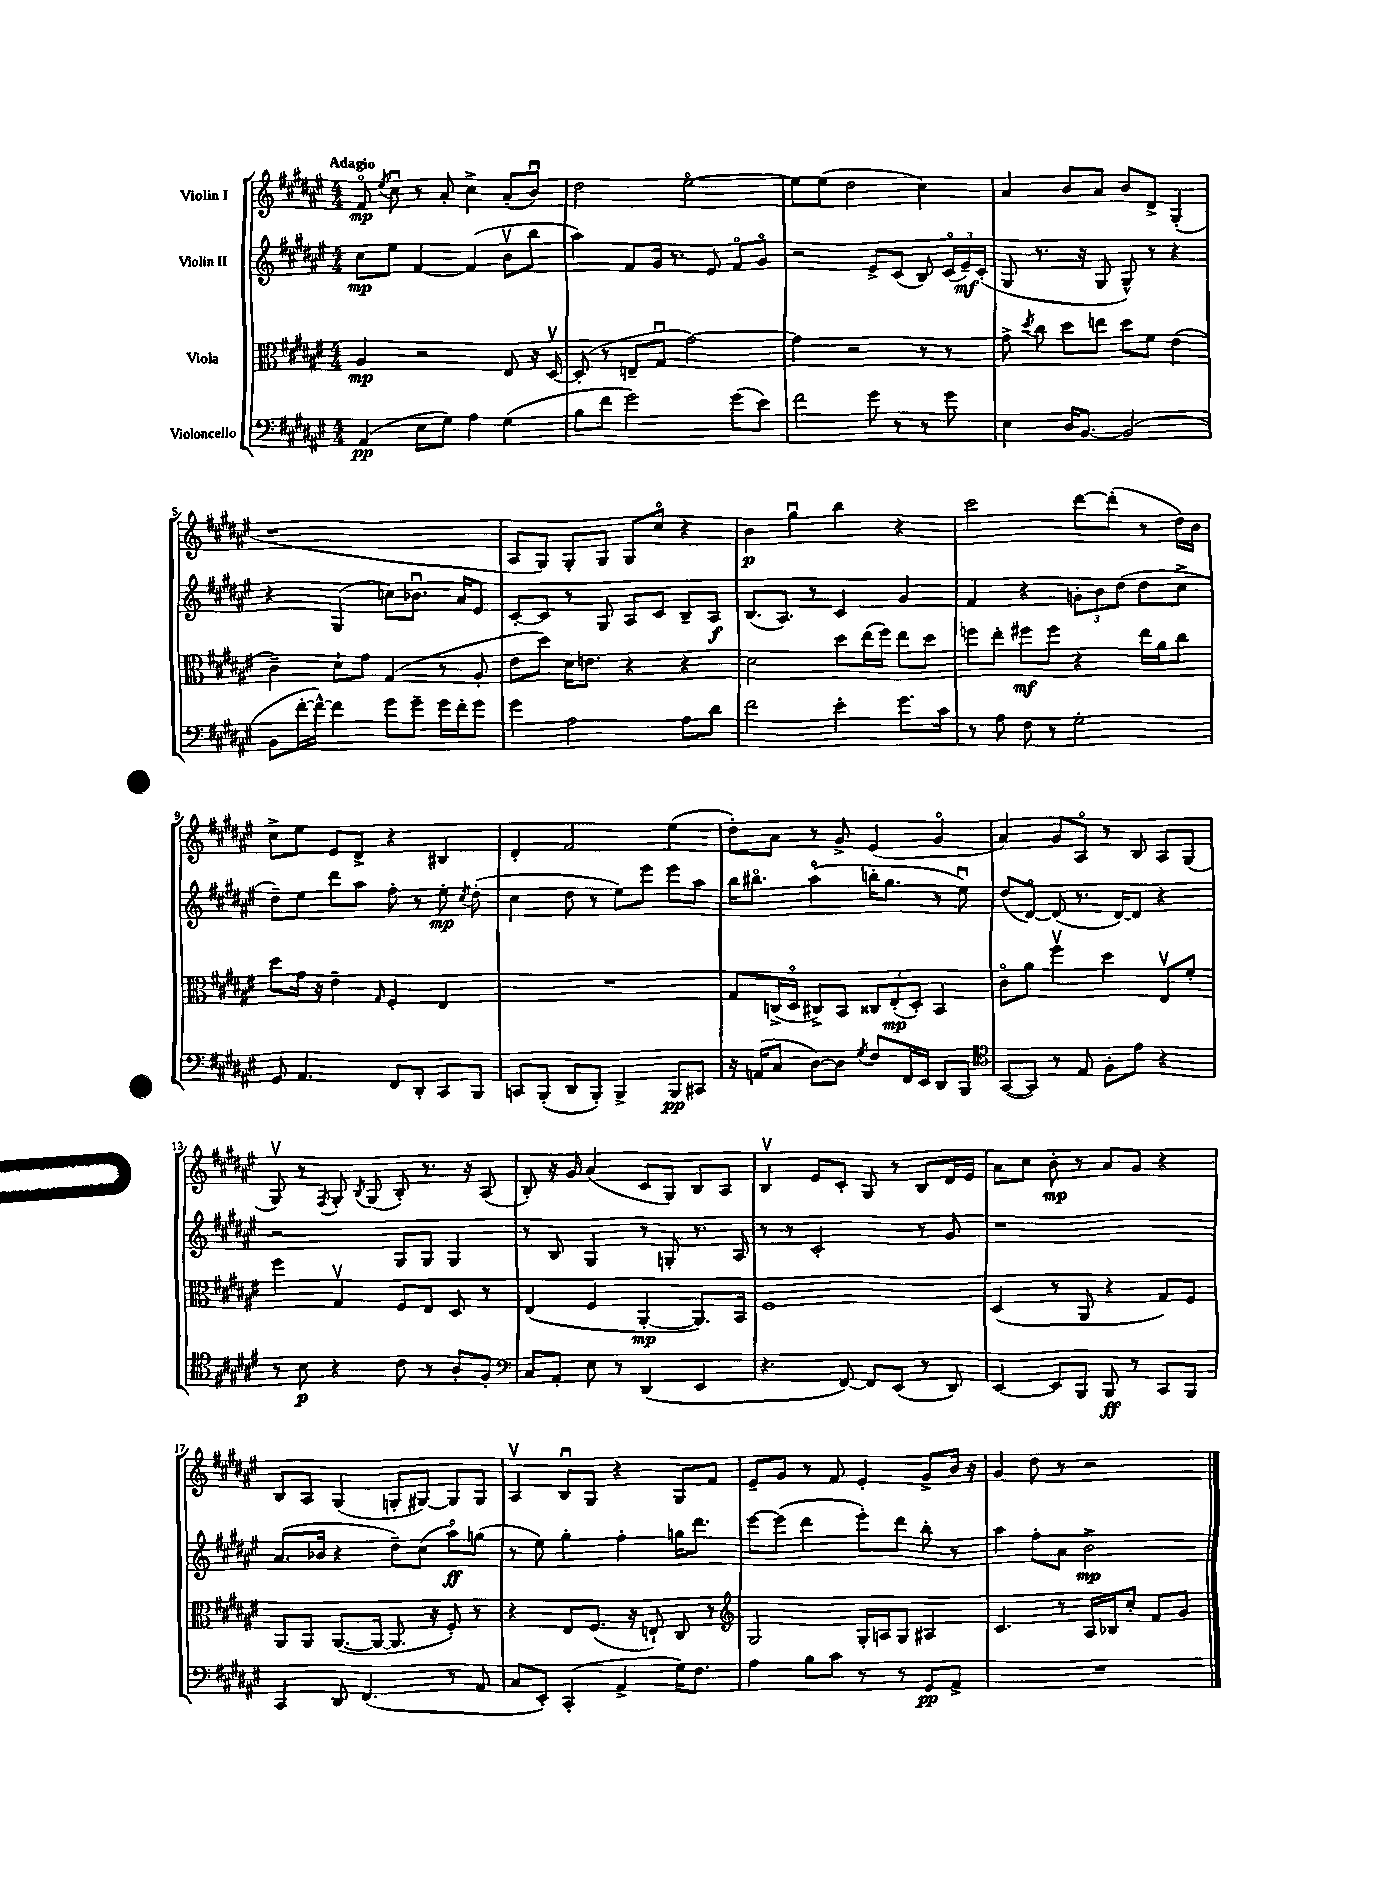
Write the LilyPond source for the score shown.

<<
\new StaffGroup <<
\new Staff = "s0" \with { instrumentName = "Violin I" } {
    \clef treble \key fis \major \numericTimeSignature \time 4/4 \tempo "Adagio"
    \autoBeamOff fis'8\flageolet\mp \acciaccatura { eis''8 } cis''8\downbow r8 ais'8-. cis''4-> ais'8[-.( b'8]\downbow) |
    dis''2 eis''2~\flageolet |
    eis''8[ eis''8]( dis''2 cis''4) |
    ais'4 b'8[ ais'8] b'8[ dis'8]-> gis4-.( |
    r1 |
    ais8[ gis8]) gis8[-. gis8] gis8[ cis''8]\flageolet r4 |
    b'4\p gis''4\downbow b''4 r4 |
    cis'''2 dis'''8[~ dis'''8]-.( r8 dis''16[) b'16] |
    cis''8[-> eis''8] eis'8[ dis'8]-> r4 bis4 |
    dis'4-. fis'2 eis''4( |
    dis''8[-.) ais'8] r8 gis'8-> eis'4( gis'4\flageolet |
    ais'4) gis'8[ ais8]\flageolet r8 b8 ais8[ gis8]( |
    gis8\upbow) r8 \acciaccatura { fis8 } gis8-. \acciaccatura { b8 } gis8( b8-.) r8. r16 ais8( |
    b8-.) r16 gis'16 ais'4( cis'8[ gis8]) b8[ ais8] |
    b4\upbow eis'8[ cis'8]-. gis8 r8 b8[ dis'16 eis'16] |
    ais'8[ cis''8] b'8-.\mp r8 ais'8[ gis'8] r4 |
    b8[ ais8] gis4( g8[-. gis8]~) gis8[ gis8] |
    ais4\upbow b8[\downbow gis8] r4 gis8[ fis'8] |
    eis'8[-- gis'8] r8 fis'8 eis'4-. gis'8[-> b'16] r16 |
    gis'4 dis''8 r8 r2 \bar "|." |
}
\new Staff = "s1" \with { instrumentName = "Violin II" } {
    \clef treble \key fis \major \numericTimeSignature \time 4/4
    \autoBeamOff cis''8[\mp eis''8] fis'4~ fis'4( b'8[\upbow b''8] |
    ais''4) fis'8[ gis'16] r8. eis'8 fis'8[\flageolet gis'8]\flageolet |
    r2 eis'8[-> cis'8]( b8) \tuplet 3/2 { cis'16[\flageolet( eis'16--\mf) cis'16]-.( } |
    gis8 r8. r16 gis8 gis8-^) r8 r4 |
    r4 gis4( c''8[) bes'8.]\downbow ais'16[ eis'8] |
    cis'8[~-. cis'8] r8 gis8 ais8[ cis'8] b8[-- ais8]\f |
    b8.[( ais8.]) r8 cis'4 gis'4 |
    fis'4 r4 \tuplet 3/2 { g'8[-. b'8 dis''8]( } dis''8[ cis''8]-> |
    dis''8[--) eis''8] dis'''8[ ais''8] fis''8-. r8 eis''8-.\mp \acciaccatura { cis''8 } dis''8-.( |
    cis''4 dis''8 r8 eis''8[) eis'''8] eis'''8[ ais''8] |
    b''16[ bis''8.]\flageolet ais''4\flageolet( b''16[-. gis''8.] r8 eis''8\downbow) |
    dis''8[( dis'8]~\flageolet) dis'8( r8. dis'16[~) dis'8] r4 |
    r2 gis8[ gis8] gis4 |
    r8 b8 gis4 r8 g8-. r8. ais16 |
    r8 r8 cis'2-. r8 gis'8 |
    r1 |
    ais'8.[( bes'16] r4 dis''8[--) cis''8]( ais''8[\flageolet\ff) g''8]( |
    r8 eis''8) gis''4-. fis''4-. g''16[ dis'''8.] |
    eis'''8[~ eis'''8]( dis'''4 eis'''8[-.) dis'''8] b''8-. r8 |
    ais''4 fis''8[-. ais'8] b'2->\mp \bar "|." |
}
\new Staff = "s2" \with { instrumentName = "Viola" } {
    \clef alto \key fis \major \numericTimeSignature \time 4/4
    \autoBeamOff ais4\mp r2 eis8 r16 dis16~\upbow |
    dis8-.( r8 e8[-- gis8]\downbow gis'2~) |
    gis'4 r2 r8 r8 |
    gis'8-> \acciaccatura { dis''8 } cis''8 dis''8[ e''8] dis''8[ fis'8] eis'4( |
    cis'4--) dis'8[-! gis'8] gis4( r8 ais8-. |
    eis'8[ dis''8]) dis'16[ e'8.] r4 r4 |
    dis'2 dis''8[ eis''16( fis''16]) eis''8[ dis''8] |
    f''8[ eis''8]-. fis''8[\mf fis''8] r4 eis''16[ ais'16 cis''8] |
    dis''8[ gis'16] r16 eis'4-- \grace { gis16 } fis4-. eis4 |
    R1 |
    gis8[ c16->( dis16]\flageolet cis8[->) b,8] \tuplet 3/2 { cisis8[ eis8-.\mp( dis8]-.) } b,4 |
    cis'8[\flageolet ais'8] fis''4\upbow dis''4 eis8[\upbow fis'8]-. |
    fis''4 gis4\upbow fis8[ eis8] dis8 r8 |
    eis4( fis4 ais,4~-.\mp ais,8.[) b,16] |
    fis1 |
    dis4( r8 ais,8 r4 gis8[) fis8] |
    ais,8[ ais,8] ais,8.[~( ais,16]~ ais,8. r16 fis8-.) r8 |
    r4 eis8[ fis8.]( r16 e8-!) cis8 r8 |
    \clef treble gis2 gis16[-. a16 gis8] ais4 |
    cis'4. r8 ais16[ bes16 cis''8]-. fis'8[ gis'8] \bar "|." |
}
\new Staff = "s3" \with { instrumentName = "Violoncello" } {
    \clef bass \key fis \major \numericTimeSignature \time 4/4
    \autoBeamOff ais,4\pp( eis8[ gis8]) ais4 gis4( |
    b8[ fis'8] gis'2) gis'8[( eis'8]) |
    fis'2 gis'8 r8 r8 gis'8 |
    eis4 dis16[ b,8.]~ b,2( |
    b,8[ fis'16~-. fis'16]~-^) fis'4 gis'8[ gis'8]-- gis'16[ fis'16-. gis'8] |
    gis'4 ais2 ais8[ dis'8] |
    fis'2 eis'4-. gis'8.[ cis'16] |
    r8 ais8 fis8 r8 gis2-. |
    gis,8 ais,4. fis,8[ dis,8]-. cis,8[ b,,8] |
    c,8[ b,,8]-.( dis,8[ b,,8]-.) b,,4-> b,,8[\pp cis,8] |
    r16 a,16[( cis8] dis8[~) dis8] \acciaccatura { gis8 } fis8[ fis,16 eis,16] dis,8[ b,,8] |
    \clef tenor gis,8[~( gis,8]) r8 eis8 fis8[-. eis'8] r4 |
    r8 b8\p r4 cis'8 r8 ais8[-. fis8]-. |
    \clef bass cis8[ ais,8]-. eis8 r8 dis,4( eis,4 |
    r4. fis,8~) fis,8[ eis,8]( r8 dis,8) |
    eis,4~ eis,8[ b,,8] b,,8\ff r8 cis,8[ b,,8] |
    cis,4 dis,8 fis,4.( r8 ais,8 |
    cis8[ eis,8]-.) cis,4-.( ais,4-> gis16[) fis8.] |
    ais4 b8[ cis'8] r8 r8 gis,8[\pp ais,8]-> |
    R1 \bar "|." |
}
>>
>>
